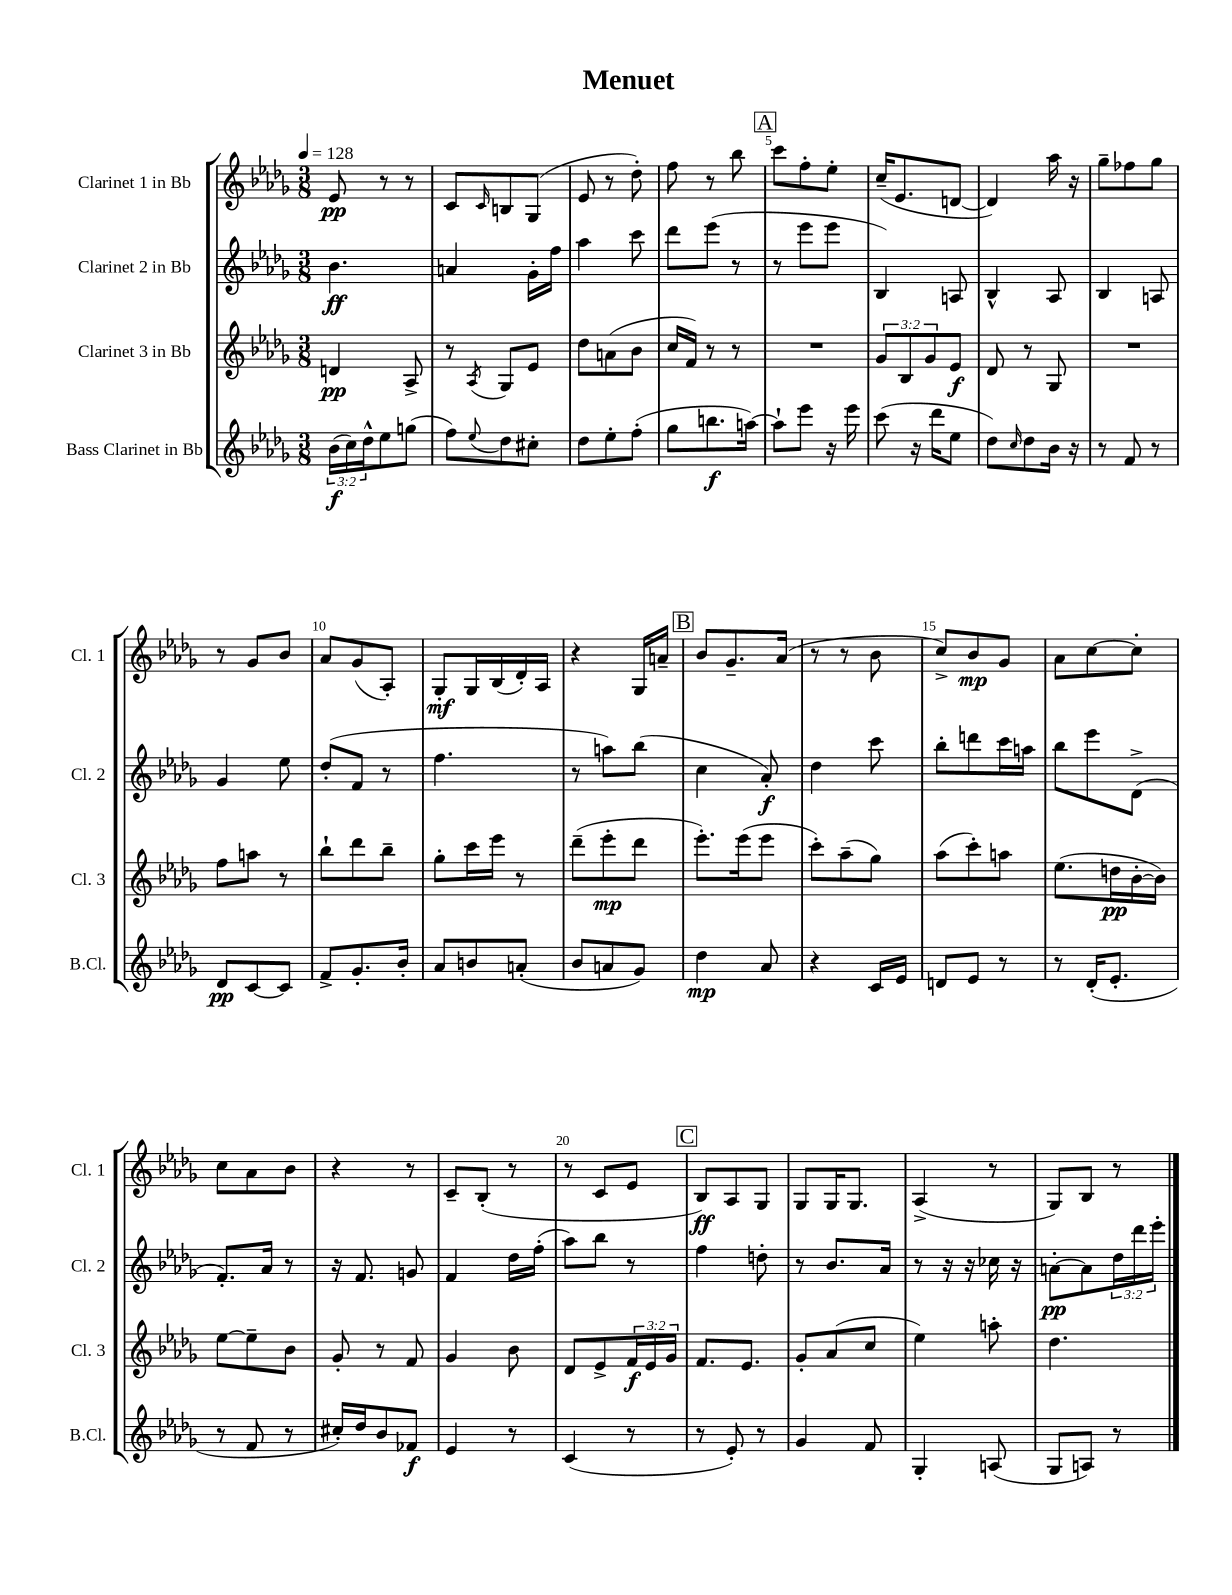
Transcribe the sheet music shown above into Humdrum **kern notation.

**kern	**dynam	**kern	**dynam	**kern	**dynam	**kern	**dynam
*part4	*part4	*part3	*part3	*part2	*part2	*part1	*part1
*staff4	*staff4	*staff3	*staff3	*staff2	*staff2	*staff1	*staff1
*I"Bass Clarinet in Bb	*	*I"Clarinet 3 in Bb	*	*I"Clarinet 2 in Bb	*	*I"Clarinet 1 in Bb	*
*I'B.Cl.	*	*I'Cl. 3	*	*I'Cl. 2	*	*I'Cl. 1	*
*clefG2	*	*clefG2	*	*clefG2	*	*clefG2	*
*k[b-e-a-d-g-]	*	*k[b-e-a-d-g-]	*	*k[b-e-a-d-g-]	*	*k[b-e-a-d-g-]	*
*M3/8	*	*M3/8	*	*M3/8	*	*M3/8	*
*MM128	*	*MM128	*	*MM128	*	*MM128	*
=1	=1	=1	=1	=1	=1	=1	=1
(24b-\LL	f	4dn/	pp	4.b-\	ff	8e-/	pp
24cc\)	.	.	.	.	.	.	.
24dd-^^\J	.	.	.	.	.	.	.
8ee-\	.	.	.	.	.	8r	.
(8ggn\J	.	8A-^/	.	.	.	8r	.
=2	=2	=2	=2	=2	=2	=2	=2
8ff\L)	.	8r	.	4an/	.	8c/L	.
8qqee-/	.	8qA-/	.	.	.	16qqc/	.
8dd-\	.	8G-/L	.	.	.	8Bn/	.
8cc#X'\J	.	8e-/J	.	16g-'\LL	.	(8G-/J	.
.	.	.	.	16ff\JJ	.	.	.
=3	=3	=3	=3	=3	=3	=3	=3
8dd-\L	.	8dd-\L	.	4aa-\	.	8e-/	.
8ee-'\	.	(8an\	.	.	.	8r	.
(8ff'\J	.	8b-\J	.	8ccc\	.	8dd-'\)	.
=4	=4	=4	=4	=4	=4	=4	=4
8gg-\L	.	16cc/LL	.	8ddd-\L	.	8ff\	.
.	.	16f/JJ)	.	.	.	.	.
8.bbn\	f	8r	.	(8eee-\J	.	8r	.
.	.	8r	.	8r	.	8bb-\	.
[16aan\Jk)	.	.	.	.	.	.	.
!!LO:REH:place=s1:t=A
=5	=5	=5	=5	=5	=5	=5	=5
8aa`\L]	.	4.r	.	8r	.	8ccc\L	.
8eee-\J	.	.	.	8eee-\L	.	8ff'\	.
16r	.	.	.	8eee-\J	.	8ee-'\J	.
16eee-\	.	.	.	.	.	.	.
=6	=6	=6	=6	=6	=6	=6	=6
(8ccc\	.	12g-/L	.	4B-/)	.	(16cc~/KL	.
.	.	.	.	.	.	8.e-/	.
.	.	12B-/	.	.	.	.	.
16r	.	.	.	.	.	.	.
.	.	12g-/	.	.	.	.	.
16ddd-\KL	.	.	.	.	.	.	.
8ee-\J	.	8e-/J	f	8An/	.	[8dn/J	.
=7	=7	=7	=7	=7	=7	=7	=7
8dd-\L)	.	8d-/	.	4B-^^/	.	4d/])	.
16qqcc/	.	.	.	.	.	.	.
8dd-\	.	8r	.	.	.	.	.
16b-\Jk	.	8G-/	.	8A-/	.	16aa-\	.
16r	.	.	.	.	.	16r	.
=8	=8	=8	=8	=8	=8	=8	=8
8r	.	4.r	.	4B-/	.	8gg-~\L	.
8f/	.	.	.	.	.	8ff-X\	.
8r	.	.	.	8An/	.	8gg-\J	.
!!LO:LB:g=z
=9	=9	=9	=9	=9	=9	=9	=9
8d-/L	pp	8ff\L	.	4g-/	.	8r	.
[8c/	.	8aan\J	.	.	.	8g-/L	.
8c/J]	.	8r	.	8ee-\	.	8b-/J	.
=10	=10	=10	=10	=10	=10	=10	=10
8f^/L	.	8bb-`\L	.	(8dd-'/L	.	8a-/L	.
8.g-'/	.	8ddd-\	.	8f/J	.	(8g-/	.
.	.	8bb-~\J	.	8r	.	8A-'/J)	.
16b-'/Jk	.	.	.	.	.	.	.
=11	=11	=11	=11	=11	=11	=11	=11
8a-/L	.	8gg-'\L	.	4.ff\	.	8G-'/L	mf
8bn/	.	16ccc\L	.	.	.	16G-/L	.
.	.	16eee-\JJ	.	.	.	(16B-/	.
(8an'/J	.	8r	.	.	.	16d-'/)	.
.	.	.	.	.	.	16A-/JJ	.
=12	=12	=12	=12	=12	=12	=12	=12
8b-/L	.	(8ddd-~\L	.	8r	.	4r	.
8an/	.	8eee-'\	mp	8aan\L)	.	.	.
8g-/J)	.	8ddd-\J	.	(8bb-\J	.	16G-/LL	.
.	.	.	.	.	.	16an~/JJ	.
!!LO:REH:place=s1:t=B
=13	=13	=13	=13	=13	=13	=13	=13
4dd-\	mp	8.eee-'\L)	.	4cc\	.	8b-/L	.
.	.	.	.	.	.	8.g-~/	.
.	.	(16eee-\k	.	.	.	.	.
8a-/	.	8eee-\J	.	8a-'/)	f	.	.
.	.	.	.	.	.	(16a-/Jk	.
=14	=14	=14	=14	=14	=14	=14	=14
4r	.	8ccc'\L)	.	4dd-\	.	8r	.
.	.	(8aa-~\	.	.	.	8r	.
16c/LL	.	8gg-\J)	.	8ccc\	.	8b-\	.
16e-/JJ	.	.	.	.	.	.	.
=15	=15	=15	=15	=15	=15	=15	=15
8dn/L	.	(8aa-\L	.	8bb-'\L	.	8cc^/L)	.
8e-/J	.	8ccc'\)	.	8dddn\	.	8b-/	mp
8r	.	8aan\J	.	16ccc\L	.	8g-/J	.
.	.	.	.	16aan\JJ	.	.	.
=16	=16	=16	=16	=16	=16	=16	=16
8r	.	(8.ee-\L	.	8bb-\L	.	8a-\L	.
(16d-'/KL	.	.	.	8eee-\	.	[8cc\	.
8.e-'/J	.	16ddn\L	pp	.	.	.	.
.	.	[16b-'\	.	(8d-^\J	.	8cc'\J]	.
.	.	16b-\JJ])	.	.	.	.	.
!!LO:LB:g=z
=17	=17	=17	=17	=17	=17	=17	=17
8r	.	[8ee-\L	.	8.f'/L)	.	8cc\L	.
8f/	.	8ee-~\]	.	.	.	8a-\	.
.	.	.	.	16a-/Jk	.	.	.
8r	.	8b-\J	.	8r	.	8b-\J	.
=18	=18	=18	=18	=18	=18	=18	=18
16cc#X'/LL)	.	8g-'/	.	16r	.	4r	.
16dd-/J	.	.	.	8.f/	.	.	.
8b-/	.	8r	.	.	.	.	.
8f-X/J	f	8f/	.	8gn/	.	8r	.
=19	=19	=19	=19	=19	=19	=19	=19
4e-/	.	4g-/	.	4f/	.	8c~/L	.
.	.	.	.	.	.	(8B-'/J	.
8r	.	8b-\	.	16dd-\LL	.	8r	.
.	.	.	.	(16ff'\JJ	.	.	.
=20	=20	=20	=20	=20	=20	=20	=20
(4c/	.	8d-/L	.	8aa-\L)	.	8r	.
.	.	8e-^/	.	8bb-\J	.	8c/L	.
8r	.	24f/L	f	8r	.	8e-/J	.
.	.	24e-/	.	.	.	.	.
.	.	24g-/JJ	.	.	.	.	.
!!LO:REH:place=s1:t=C
=21	=21	=21	=21	=21	=21	=21	=21
8r	.	8.f/L	.	4ff\	.	8B-/L)	ff
8e-'/)	.	.	.	.	.	8A-/	.
.	.	8.e-/J	.	.	.	.	.
8r	.	.	.	8ddn'\	.	8G-/J	.
=22	=22	=22	=22	=22	=22	=22	=22
4g-/	.	8g-'/L	.	8r	.	8G-/L	.
.	.	(8a-/	.	8.b-/L	.	16G-/K	.
.	.	.	.	.	.	8.G-/J	.
8f/	.	8cc/J	.	.	.	.	.
.	.	.	.	16a-/Jk	.	.	.
=23	=23	=23	=23	=23	=23	=23	=23
4G-'/	.	4ee-\)	.	8r	.	(4A-^/	.
.	.	.	.	16r	.	.	.
.	.	.	.	16r	.	.	.
(8An/	.	8aan'\	.	16cc-X\	.	8r	.
.	.	.	.	16r	.	.	.
=24	=24	=24	=24	=24	=24	=24	=24
8G-/L	.	4.dd-\	.	[8an'\L	pp	8G-/L)	.
8An/J)	.	.	.	8a\]	.	8B-/J	.
8r	.	.	.	24dd-\L	.	8r	.
.	.	.	.	24ddd-\	.	.	.
.	.	.	.	24eee-'\JJ	.	.	.
==	==	==	==	==	==	==	==
*-	*-	*-	*-	*-	*-	*-	*-
